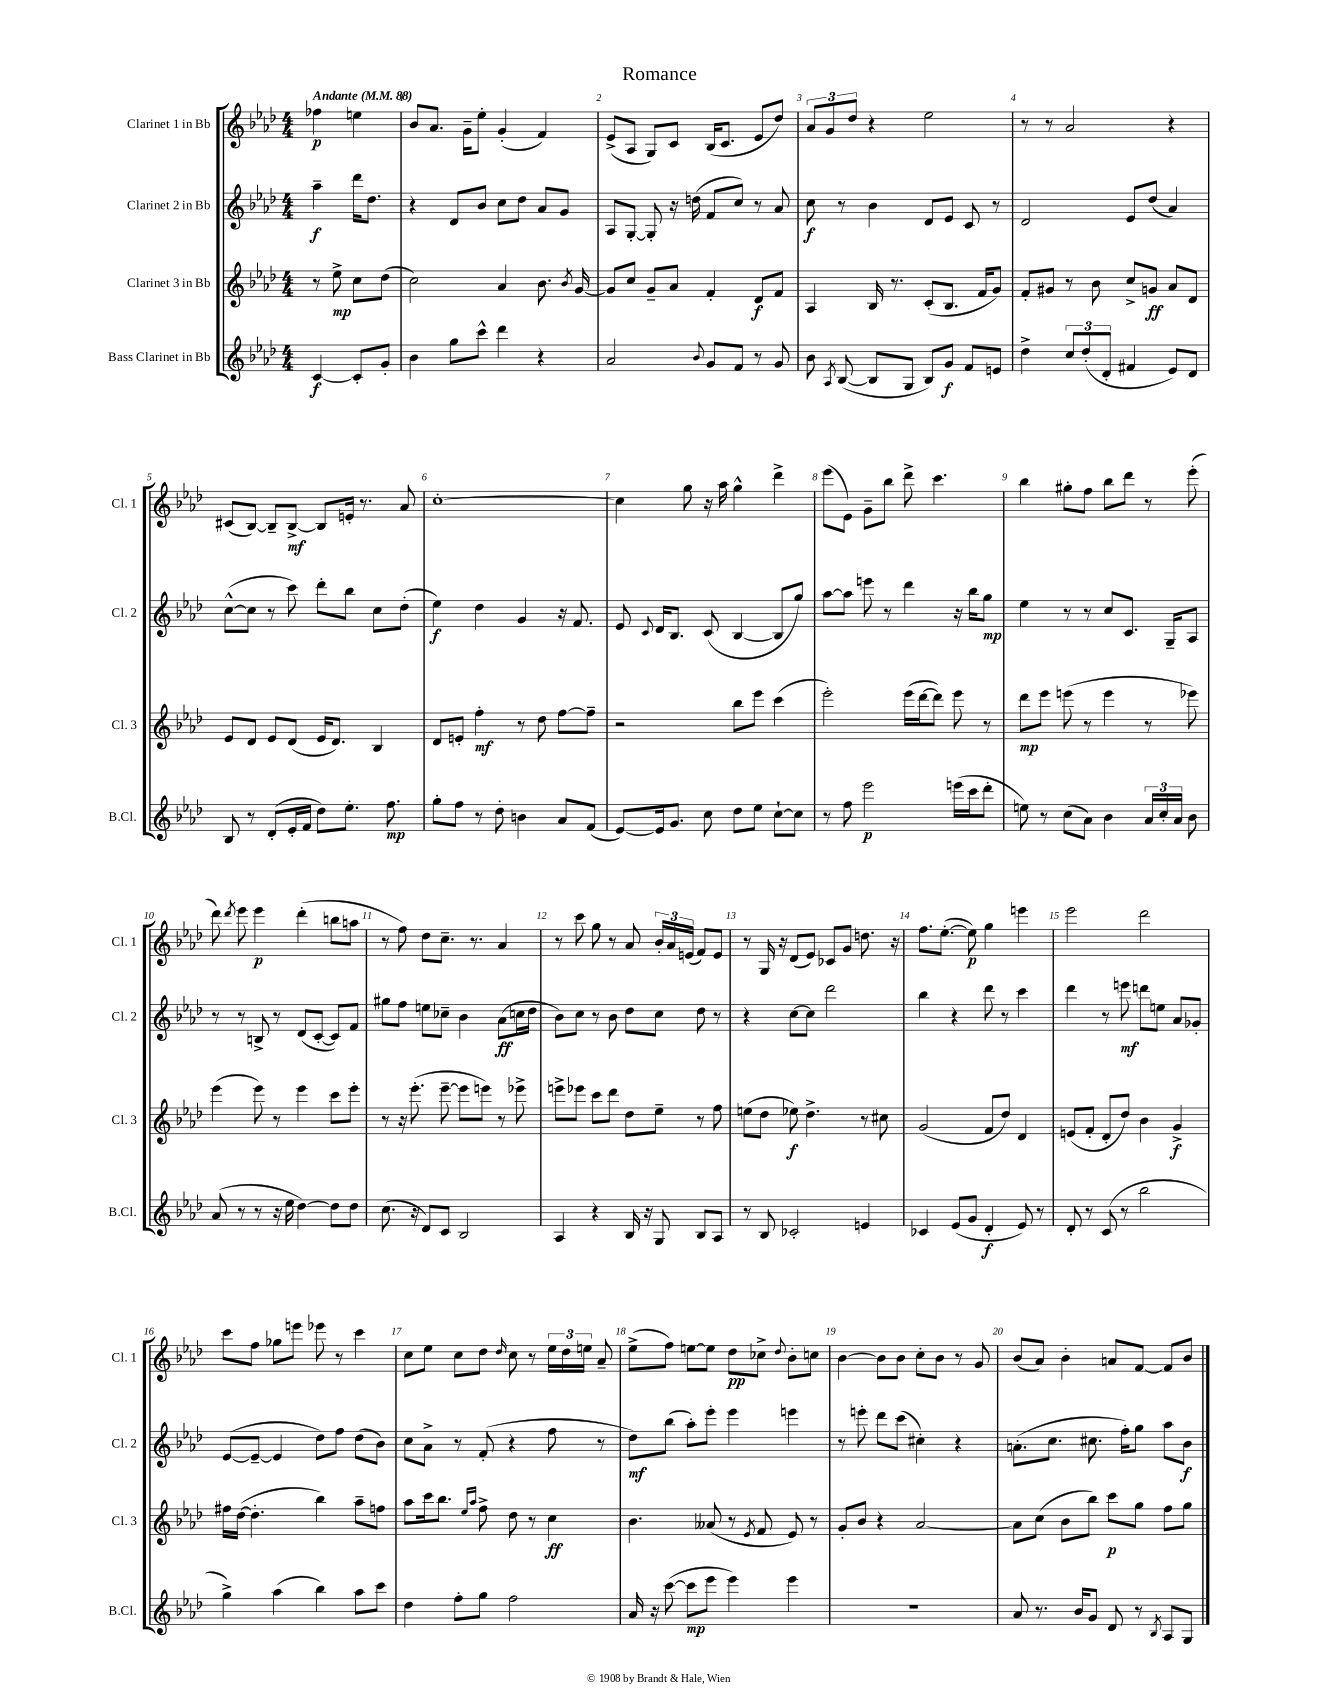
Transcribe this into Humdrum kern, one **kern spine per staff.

**kern	**kern	**kern	**kern
*staff4	*staff3	*staff2	*staff1
*clefG2	*clefG2	*clefG2	*clefG2
*k[b-e-a-d-]	*k[b-e-a-d-]	*k[b-e-a-d-]	*k[b-e-a-d-]
*M4/4	*M4/4	*M4/4	*M4/4
*MM88	*MM88	*MM88	*MM88
[4c	8r	4aa-~	4ff-
.	8ee-^	.	.
8c']	8cc	16ddd-	4ee
.	.	8.dd-	.
8g'	(8dd-	.	.
=	=	=	=
4b-	2cc)	4r	8b-
.	.	.	8.a-
8gg	.	8d-	.
.	.	.	16g~
8ccc^^	.	8b-	8ee-'
4ddd-	4a-	8cc	(4g'
.	.	8dd-	.
4r	8.b-	8a-	4f)
.	.	8g	.
.	8qb-	.	.
.	[16g	.	.
=	=	=	=
2a-	8g]	8A-	(8e-^
.	8cc	[8G'	8A-
.	8g~	8G']	8G)
.	8a-	16r	8c
.	.	(16dd	.
8qqb-	.	.	.
8g	4f'	8f	(16B-
.	.	.	8.c
8f	.	8cc)	.
8r	8d-	8r	8e-
8g	8f	8a-	8dd-)
=	=	=	=
8b-	4A-	8cc	12a-
.	.	.	12g
8qA-	.	.	.
([8B-	.	8r	.
.	.	.	12dd-
8B-]	16B-	4b-	4r
.	8.r	.	.
8G	.	.	.
8B-)	(8c'	8d-	2ee-
8g	8.B-	8e-	.
8f	.	8c	.
.	16f	.	.
8e	8g)	8r	.
=	=	=	=
4dd-^	8f'	2d-	8r
.	8g#	.	8r
12cc	8r	.	2a-
(12dd-'	.	.	.
.	8b-	.	.
12d-'	.	.	.
4f#	8cc^	8e-	.
.	8g	(8dd-	.
8e-)	8a-	4a-)	4r
8d-	8d-	.	.
=	=	=	=
8B-	8e-	([8cc^^	(8c#
8r	8d-	8cc]	[8B-)
(8d-'	8e-	8r	8B-~]
16e-'	(8d-	8ccc)	[8B-^
16f	.	.	.
8dd-)	16e-	8ddd-'	8B-]
.	8.d-)	.	.
8.ee-'	.	8bb-	16e'
.	.	.	8.r
.	4B-	8cc	.
8.ff	.	.	.
.	.	(8dd-'	8a-
=	=	=	=
8gg'	8d-	4ee-)	[1cc'
8ff	8e'	.	.
8r	4ff'	4dd-	.
8dd-'	.	.	.
4b	8r	4g	.
.	8dd-	.	.
8a-	[8ff	16r	.
.	.	8.f	.
(8f	8ff~]	.	.
=	=	=	=
[8e-)	2r	8e-	4cc]
.	.	8qqc	.
16e-]	.	16d-	.
8.g	.	8.B-	.
.	.	.	8gg
8cc	.	(8c	16r
.	.	.	16aa-
8dd-	8bb-	[4B-	4gg^^
8ee-	8eee-	.	.
[8cc`	(4ccc	8B-]	4ddd-^
8cc]	.	8gg)	.
=	=	=	=
8r	2eee-')	[8aa-	(8eee-
8ff	.	8aa-]	8e-)
2eee-	.	8eee	8g~
.	.	8r	8bb-
.	(16eee-	4ddd-	8ddd-^
.	[16ddd-	.	.
.	8ddd-])	.	4.ccc
(16eee	8eee-	16r	.
16ccc	.	16bb-	.
8ddd-'	8r	8gg	.
=	=	=	=
8ee)	8ddd-	4ee-	4bb-
8r	8eee-	.	.
(8cc	(8eee	8r	8gg#'
8a-)	8r	8r	8ff
4b-	4eee	8cc	8bb-
.	.	8.c	8ddd-
24a-	8r	.	8r
24cc'	.	.	.
.	.	16G~	.
24a-	.	.	.
8b-	8eee-)	8A-	(8eee-'
=	=	=	=
(8a-	(4eee-	8r	8ddd-)
.	.	.	8qddd-
8r	.	8r	8eee-
8r	8eee-)	8B^	4eee-
16r	8r	8r	.
16ee-	.	.	.
[4dd-)	4eee-	(8d-	(4ddd-'
.	.	[8c'	.
8dd-]	8ccc	8c])	8bb
8dd-	8eee-'	8f	8aa
=	=	=	=
(8.cc	8r	8gg#	8r
.	16r	8ff	8ff)
16r	(8.eee-'	.	.
8d-)	.	8ee	8dd-
8c	[8eee-~	8cc-~	8.cc~
2B-	8eee-]	4b-	.
.	.	.	8.r
.	8eee)	.	.
.	8r	(8a-	4a-
.	8eee-^	16cc	.
.	.	16dd-	.
=	=	=	=
4A-	8eee^	8b-)	8r
.	8eee-	8cc	8ccc
4r	8ccc	8r	8gg
.	8ddd-	8b-	8r
16B-	8dd-	8dd-	8a-
16r	.	.	.
8G	8ee-~	8cc	24b-'
.	.	.	24a-
.	.	.	(24e
8B-	8r	8dd-	8f)
8A-	8ff	8r	8e
=	=	=	=
8r	(8ee	4r	8r
8B-	8dd-	.	16G
.	.	.	16r
2c-'	8ee-)	[8cc	(8d-
.	4.dd-^	8cc]	8e-)
.	.	2ddd-	8c-
.	.	.	8g
4e	8r	.	8.dd
.	8cc#	.	.
.	.	.	16r
=	=	=	=
4c-	(2g	4bb-	8.ff
.	.	.	([8.ee-'
(8e-	.	4r	.
8g	.	.	8ee-])
4d-'	8f	8ddd-	4gg
.	8dd-)	8r	.
8e-)	4d-	4ccc	4eee
8r	.	.	.
=	=	=	=
8d-'	(8e	4ddd-	2eee-
8r	8f'	.	.
(8c	8d-'	8r	.
8r	8dd-)	8eee	.
2bb-	4b-	8ddd	2ddd-
.	.	8ee	.
.	4g^	8a-	.
.	.	8g-'	.
=	=	=	=
4gg^)	16ff#	([8e-	8ccc
.	([16dd-	.	.
.	4.dd-']	8e-~_	8ff
(4aa-	.	4e-]	8gg-
.	.	.	8eee
4bb-)	4bb-)	8dd-)	8eee-
.	.	8ff	8r
8aa-	8aa-~	(8dd-	4ccc
8ccc	8ff	8b-)	.
=	=	=	=
4dd-	8aa-	8cc	8cc
.	16ccc	8a-^	8ee-
.	8.bb-	.	.
8ff'	.	8r	8cc
.	16qqee-	.	.
.	16qqaa-	.	.
8gg	8ff^	(8f'	8dd-
.	.	.	16qqdd-
2ff	8dd-	4r	8cc
.	8r	.	8r
.	4cc	8ff	24ee-
.	.	.	24dd-
.	.	.	24ee
.	.	8r	8a-~
=	=	=	=
16a-	4.b-	8dd-)	(8ee-^
16r	.	.	.
([8ccc	.	(8bb-	8ff)
8ccc]	.	8aa-')	[8ee
8eee-	(8a--	8eee-'	8ee]
4eee-)	8r	4eee-	8dd-
.	8qe-	.	.
.	8f	.	8cc-^
.	.	.	8qqdd-
4eee-	8e-)	4eee	8b-'
.	8r	.	8cc
=	=	=	=
1r	8g'	8r	[4b-
.	8b-	8eee'	.
.	4r	8ddd-	8b-]
.	.	(8ccc	8b-
.	[2a-	4cc#')	8cc'
.	.	.	8b-
.	.	4r	8r
.	.	.	8g
=	=	=	=
8a-	8a-]	(8.a'	(8b-
8.r	(8cc	.	8a-)
.	.	8.cc	.
.	8b-	.	4b-'
16b-	.	.	.
8g	8bb-)	8.cc#	.
8d-	8ccc	.	8a
.	.	16ff')	.
8r	8gg	8gg	[8f
8qB-	.	.	.
8A-	8ff	8aa-	8f]
8G	8gg	8b-	8b-
==	==	==	==
*-	*-	*-	*-
